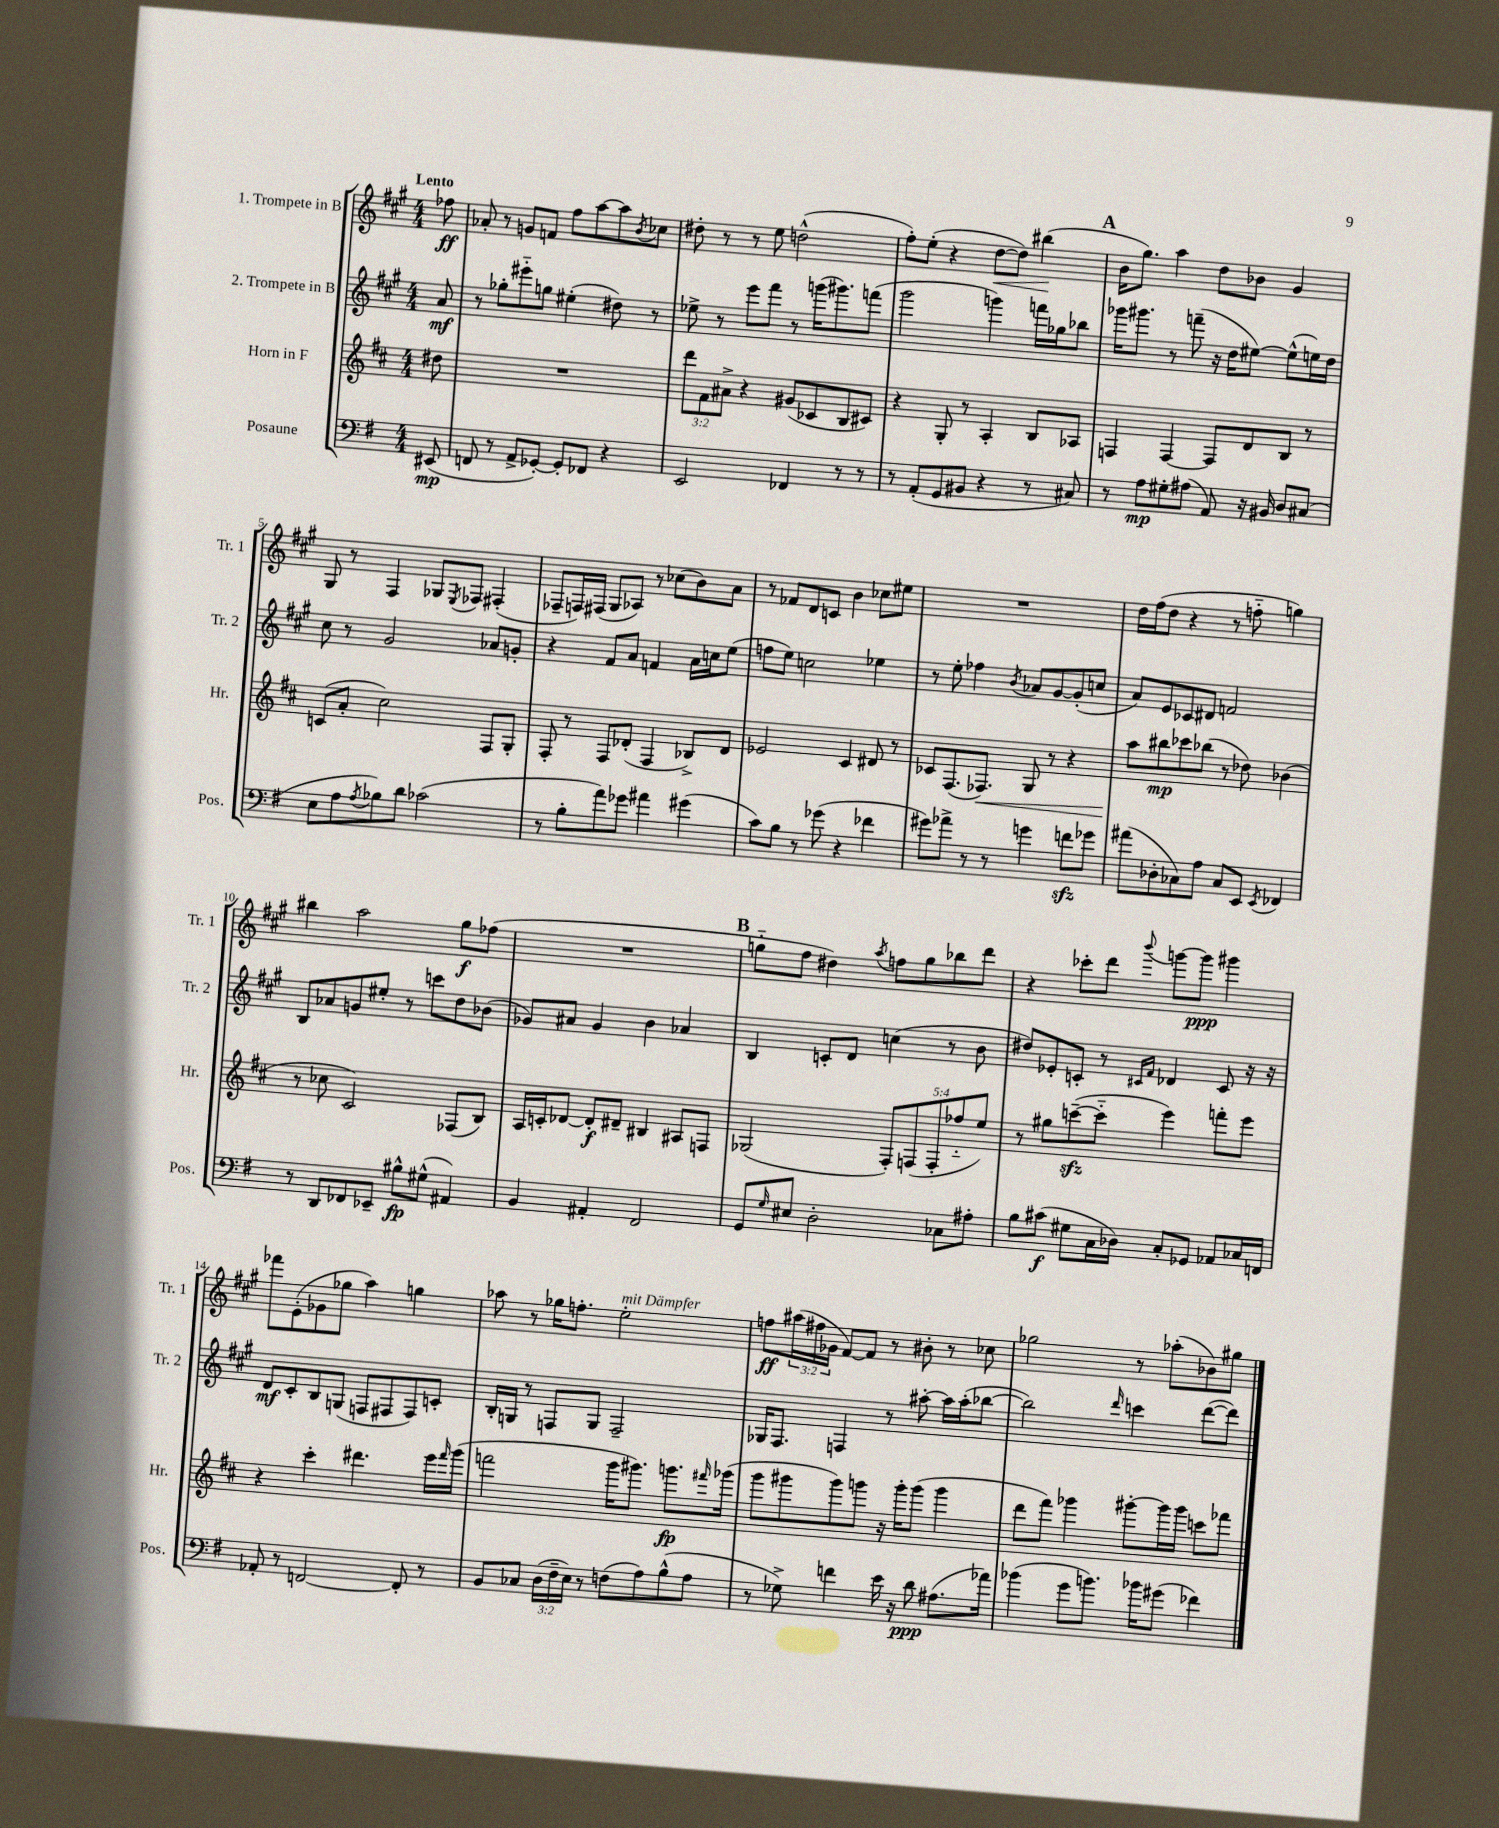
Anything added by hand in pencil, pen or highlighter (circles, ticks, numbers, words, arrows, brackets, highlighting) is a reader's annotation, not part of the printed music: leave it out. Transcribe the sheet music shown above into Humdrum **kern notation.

**kern	**kern	**kern	**kern
*staff4	*staff3	*staff2	*staff1
*clefF4	*clefG2	*clefG2	*clefG2
*k[f#]	*k[f#c#]	*k[f#c#g#]	*k[f#c#g#]
*M4/4	*M4/4	*M4/4	*M4/4
(8EE#	8dd#	8a	8ff-
=	=	=	=
8FF	1r	8r	8a-'
8r	.	8gg-'	8r
8AA^	.	8eee#'~	8g
[8GG-')	.	8gg	8f
8GG-']	.	(4ee#'	8ff#
8FF-	.	.	[8aa
4r	.	8dd#)	8aa]
.	.	.	8qb
.	.	8r	8cc-
=	=	=	=
2EE	12ddd	8ee-^	8dd#'
.	12f#	.	.
.	.	8r	8r
.	12a#^	.	.
.	4r	8eee	8r
.	.	8fff#	8ee
4FF-	(8g#	8r	(2dd^^
.	8c-	(16ggg	.
.	.	8.ggg#)	.
8r	8B	.	.
8r	8c#)	(8fff	.
=	=	=	=
8r	4r	2ggg#	8ff#')
(8AA'	.	.	(8ee'
8GG	8G'	.	4r
8BB#	8r	.	.
4r	4A'	4ggg)	[8dd
.	.	.	8dd])
8r	8B	16fff	(4bb#
.	.	16gg-	.
8C#)	8A-	8bb-	.
=	=	=	=
8r	4F	16ggg-	16b
.	.	8.ggg#	8.gg#)
8A	.	.	.
8G#'	[4F	8r	4aa
(8A#	.	(8fff~	.
8AA)	8F]	16r	8dd
.	.	16dd	.
16r	8d	[8ee#)	8b-
16BB#	.	.	.
8D	8B	(8ee#^^]	4g#
(8C#	8r	16ee)	.
.	.	16dd	.
=	=	=	=
8E	(8c	8cc#	8G#
8A	8a'	8r	8r
8qA	.	.	.
8B-)	2cc#)	2g#	4F#
8d	.	.	.
(2c-	.	.	8G-
.	.	.	8qE
.	.	.	8F-
.	8F#	8a-	(4F#'
.	8G'	8g'	.
=	=	=	=
8r	8F#'	4r	8F-~
8B'	8r	.	16F)
.	.	.	(16F#
8a)	8F#	8f#	8G#
8g-	(8d-'	8a	8A-)
4a#	4F#	4f	8r
.	.	.	(8cc-
(4g#	8B-^)	16a	8b)
.	.	16cc	.
.	8d-	(8ee	8a
=	=	=	=
8c)	2e-	8ff	8r
8B	.	8ee)	8f-
8r	.	2cc	8d
(8g-	.	.	8c
4r	4c#	.	4b
4f-	8d#	4ee-	8cc-
.	8r	.	8ee#
=	=	=	=
8g#)	8c-	8r	1r
8a-^	(8.F#	8ee'	.
8r	.	4ff-	.
.	8.F-)	.	.
8r	.	.	.
.	.	8qb	.
4g	8G	8a-	.
.	8r	[8g#	.
8f	4r	(8g#']	.
8g-	.	8cc	.
=	=	=	=
(8a#	8aa	8a)	16dd
.	.	.	(16ff#
8D-'	8bb#	8e	8dd
8C-)	8ccc-	8c-	4r
8A	(8bb-	8d#	.
8C-	8r	2f	8r
8EE	8dd-)	.	8ff'~
8qEE	.	.	.
4FF-	(4b-	.	4gg)
=	=	=	=
8r	8r	8B	4bb#
8DD	8cc-	8a-	.
8FF-	2c#)	8g	2aa
8EE-~	.	8ee#'	.
8B#^^	.	8r	.
(8G#^^	.	8ccc	.
4AA#)	(8F-	8dd	8gg#
.	8B)	(8b-	(8ff-
=	=	=	=
4BB	16A	8g-)	1r
.	16c'	.	.
.	[8d-	8a#	.
4AA#'	8d-']	4g-	.
.	8d#~	.	.
2FF#	4B#	4b	.
.	8A#	4a-	.
.	8F	.	.
=	=	=	=
8GG	(2G-	4B	8gg'~
16qqG	.	.	.
8E#	.	.	8ff#
2D'	.	8c'	4dd#)
.	.	8d	.
.	.	.	8qaa
.	10F#')	(4cc	8ff
.	(10F	.	.
.	.	.	8gg
.	10F'	.	.
8C-	.	8r	8bb-
.	10ff-'~	.	.
8A#'	.	8b	8ddd
.	10ee)	.	.
=	=	=	=
8B	8r	8dd#)	4r
(8c#	8gg#	8e-'	.
8G#	([8ccc~	8c'	8ccc-'
16C	8ccc'~]	8r	8ddd
16D-)	.	.	.
.	.	16qqc#	.
.	.	16qqf#	8qqbbb
8C'	4eee)	4d-	[8ggg
8GG-	.	.	8ggg]
8AA-	8fff'	8c#	4ggg#
16C-	8eee	16r	.
16FF	.	16r	.
=	=	=	=
8AA-'	4r	8d	8fff-
8r	.	8c#'	(8e'
[2FF	4ccc#'	8B	8g-
.	.	(8G	8gg-
.	4.ddd#	8F	4aa)
.	.	8F#	.
8FF']	.	8F#)	4gg
8r	16eee	8c'	.
.	16qqfff#	.	.
.	(16ggg	.	.
=	=	=	=
8BB	2fff	16B'	8aa-
.	.	16G	.
8C-	.	8r	8r
(24D	.	8F	16gg-
24F#~	.	.	.
.	.	.	8.ff'
24E)	.	.	.
8r	.	8G	.
(8F	16ggg	2F~	2ee'
.	8.ggg#)	.	.
8A)	.	.	.
(8B^^	8.ggg	.	.
8A	.	.	.
.	16qqfff#	.	.
.	(16ggg-	.	.
=	=	=	=
8r	8ggg	16G-	8ff
.	.	8.F#	.
8G-^)	8ggg#	.	(24aa#
.	.	.	24ff#
.	.	.	24g-
4f	8ggg#)	4F	[8f#)
.	8ggg	.	8f#]
16e	16r	8r	8r
16r	16ggg'	.	.
8d	(8ggg	[8aa#'	8b#'
(8.A#	4ggg	16aa#]	8r
.	.	(16aa#'	.
.	.	[8bb-	8cc-
16a-)	.	.	.
=	=	=	=
(4b-	8ddd	2bb-])	2gg-
.	8fff#)	.	.
8g	4ggg-	.	.
8.b)	.	.	.
.	.	16qqddd	.
.	[8ggg#'	4ccc	8r
16b-	.	.	.
(8g#	16ggg#]	.	(8aa-'
.	16ggg#	.	.
4f-)	8ccc	([8ddd	8b-)
.	8fff-	8ddd])	8gg#
==	==	==	==
*-	*-	*-	*-
